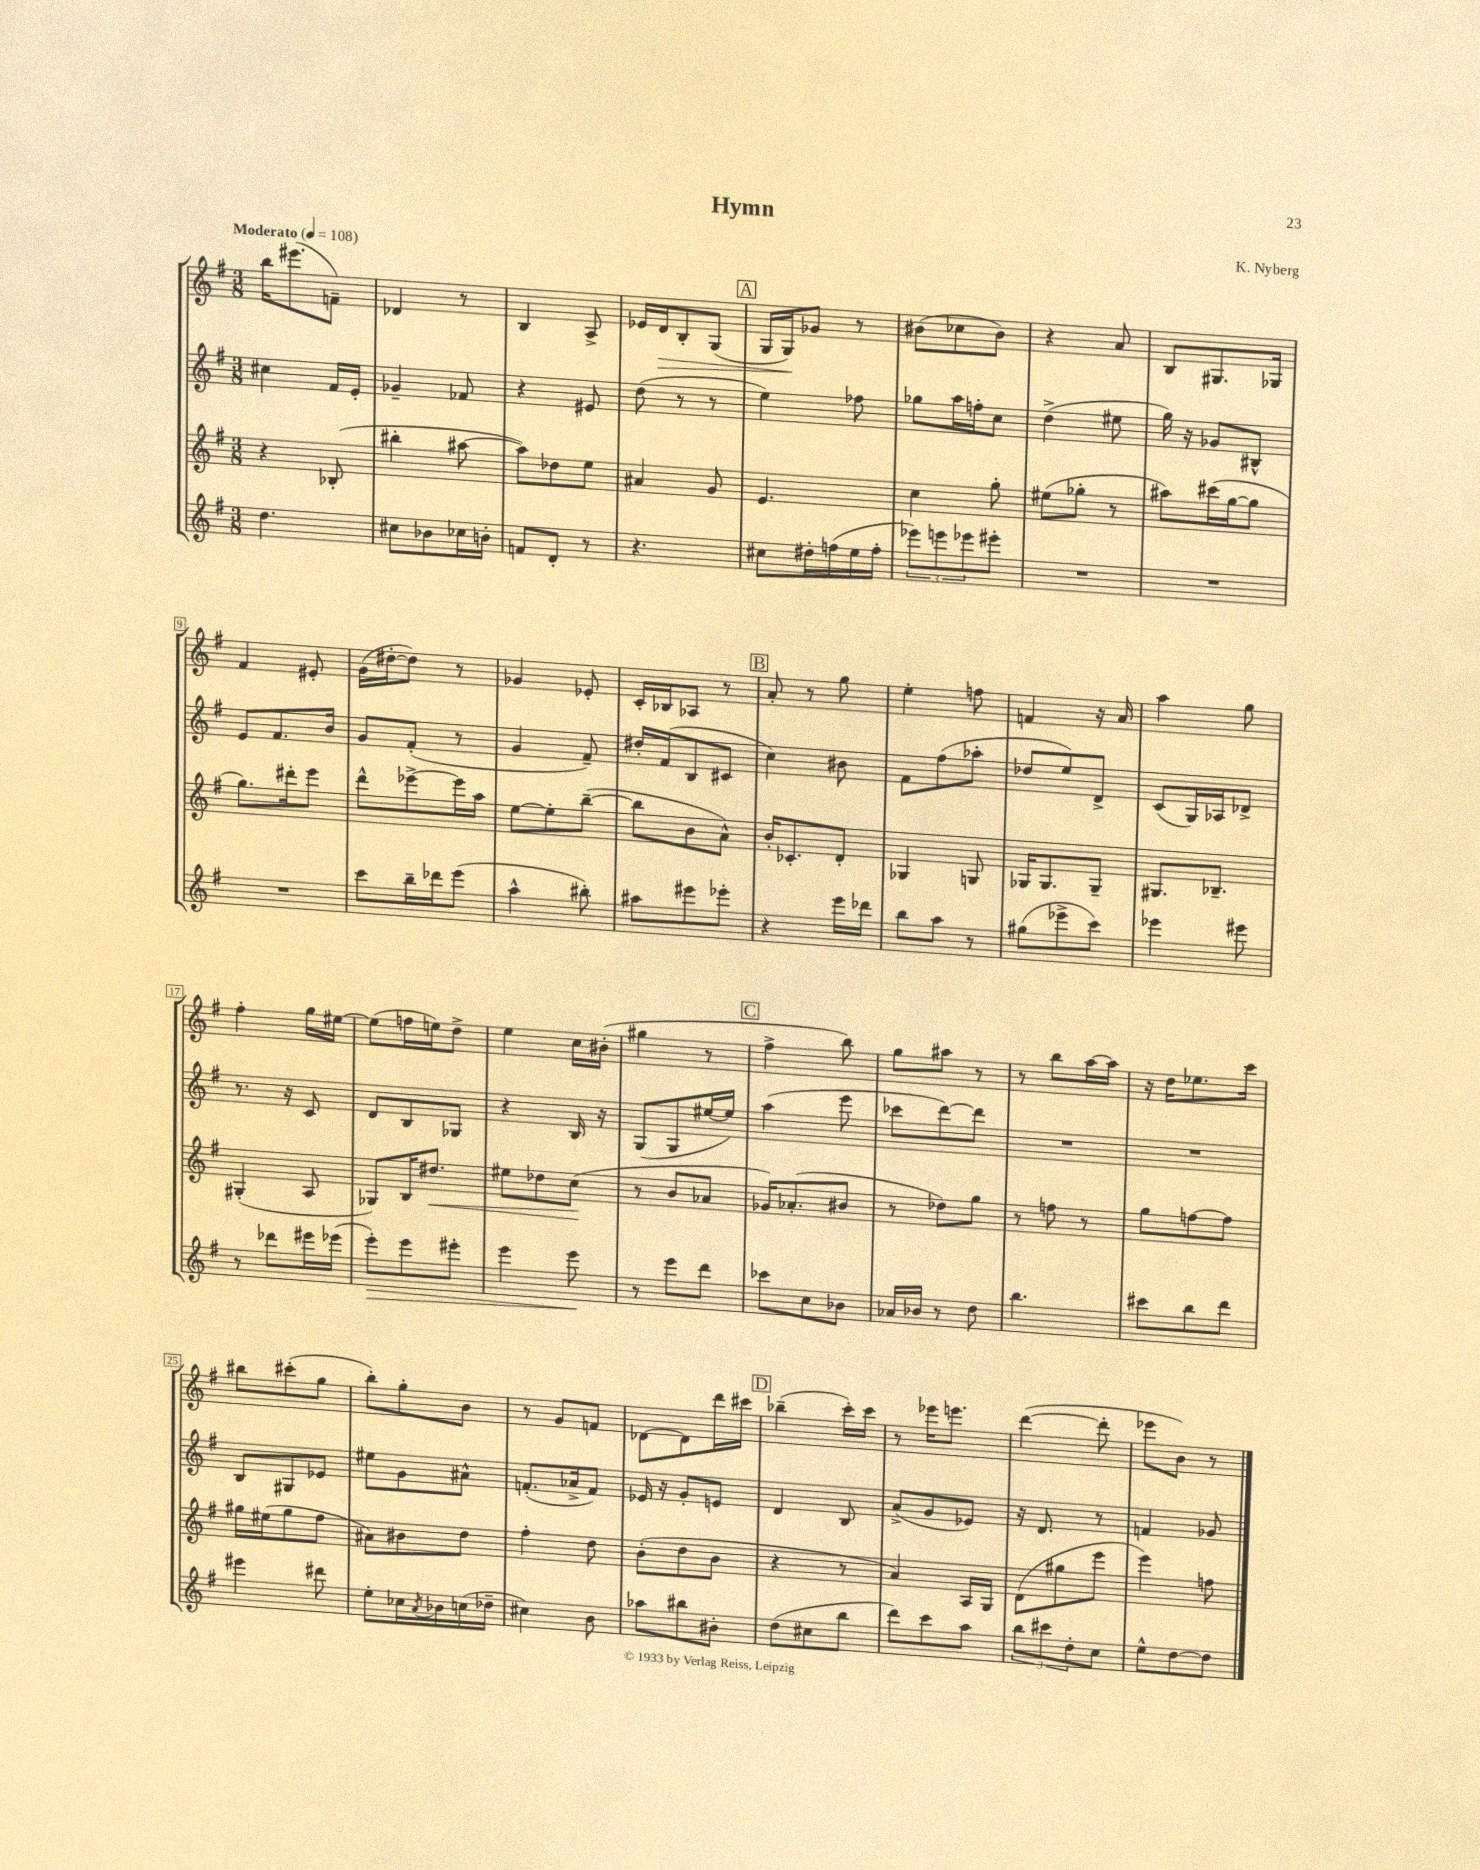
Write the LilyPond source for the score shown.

\header { title = "Hymn" composer = "K. Nyberg" }
<<
\new StaffGroup <<
\new Staff = "s0" {
    \clef treble \key g \major \numericTimeSignature \time 3/8 \tempo "Moderato" 4 = 108
    b''16 eis'''8.( f'8--) |
    des'4 r8 |
    b4 a8-> |
    ees'16 d'16\> b8-. g8( |
    \mark \markup { \box "A" } g16 g16\!) ges'8 r8 |
    bis'8( ces''8 bis'8) |
    r4 a'8 |
    b8 gis8. ges16 |
    fis'4 eis'8-. |
    g'16( dis''16~-. dis''8) r8 |
    ges'4 ees'8-. |
    c'16-. bes16 aes8 r8 |
    \mark \markup { \box "B" } a'8-. r8 g''8 |
    e''4-. f''8 |
    f'4 r16 a'16 |
    a''4 g''8 |
    fis''4-. g''16 eis''16~ |
    eis''8( f''16 e''16) d''8-> |
    e''4 c''16 bis'16-.( |
    gis''4 r8 |
    \mark \markup { \box "C" } fis''4-> b''8) |
    g''8 ais''8 r8 |
    r8 b''8 a''16~ a''16 |
    r16 d''16 ees''8. c'''16 |
    bis''8 cis'''8-.( g''8 |
    b''8-.) g''8-. b'8 |
    r8 g'8 f'8 |
    des'8~ des'8 d'''16 cis'''16 |
    \mark \markup { \box "D" } bes''4--( c'''16-.) c'''16 |
    r8 ees'''16 e'''8. |
    d'''4~( d'''8-. |
    ees'''8 b'8) r8 \bar "|." |
}
\new Staff = "s1" {
    \clef treble \key g \major \numericTimeSignature \time 3/8
    cis''4 fis'16 e'16-. |
    ges'4-- fes'8 |
    r4 eis'8 |
    d''8( r8 r8 |
    \mark \markup { \box "A" } e''4) fes''8 |
    ges''8 a''16 f''16-. c''8 |
    d''4->( eis''8 |
    g''16) r16 ges'8 bis8-^ |
    e'8 fis'8. b'16 |
    g'8 fis'8-.( r8 |
    g'4 fis'8--) |
    dis''16-. fis'16( b8 cis'8 |
    \mark \markup { \box "B" } c''4) bis'8 |
    fis'8 fis''8( aes''8-. |
    des''8 e''8) d'8-> |
    c'8( g16) aes16 des'8-> |
    r8. r16 c'8 |
    d'8 b8 ges8 |
    r4 b16 r16 |
    g8( g8 eis''16~ eis''16) |
    \mark \markup { \box "C" } a''4( e'''8 |
    ces'''8 d'''8~) d'''8 |
    R4. |
    R4. |
    b8 gis8 ees'8 |
    eis''8 g'8 ais'8-^ |
    f'8.-.( aes'16-> f'8) |
    ees'16 r16 g'8-. e'8 |
    \mark \markup { \box "D" } d'4 b8 |
    a'8->( g'8 ees'8) |
    r16 d'8. r8 |
    f'4 ges'8 \bar "|." |
}
\new Staff = "s2" {
    \clef treble \key g \major \numericTimeSignature \time 3/8
    r4 bes8-.( |
    bis''4-. ais''8~ |
    ais''8) des''8 e''8 |
    ais'4 g'8 |
    \mark \markup { \box "A" } e'4. |
    c''4 g''8-. |
    eis''8( ges''8-. r8 |
    ais''8) cis'''16( g''16~ g''8 |
    g''8.) dis'''16-. e'''8 |
    d'''8-^ ees'''8~-> ees'''16 a''16 |
    e''8~ e''8-. b''8~--( |
    b''8 b'8 a'8-^) |
    \mark \markup { \box "B" } b'16-. ces'8.-. d'8-. |
    ges4 g8 |
    ges16 ges8. ges8-- |
    gis8. bes8.-- |
    gis4-.( a8 |
    ges8) b16 dis''8.\< |
    eis''8 des''8 c''8\!( |
    r8 b'8 aes'8 |
    \mark \markup { \box "C" } ges'16) aes'8.-.( bis'8 |
    r8 des''8) g''8 |
    r8 f''8 r8 |
    g''8 f''8~ f''8 |
    gis''16 eis''16( gis''8 fis''8 |
    ais'8) bis'8 d''8 |
    fis''4-. d''8 |
    b'8-.( d''8 b'8 |
    \mark \markup { \box "D" } r4 r8 |
    a'4) a16 g16 |
    d'8( gis''8 e'''8 |
    e'''4) f''8 \bar "|." |
}
\new Staff = "s3" {
    \clef treble \key g \major \numericTimeSignature \time 3/8
    d''4. |
    cis''8 bes'8 ces''16 b'16-. |
    f'8 d'8-. r8 |
    r4. |
    \mark \markup { \box "A" } cis''8 dis''16-. f''16( e''16 f''16-. |
    \tuplet 3/2 { ees'''8) e'''8 ees'''8 } eis'''8-. |
    R4. |
    R4. |
    R4. |
    c'''8 b''16-- des'''16 e'''8( |
    a''4-^ bis''8-.) |
    ais''8 eis'''8 ees'''8-. |
    \mark \markup { \box "B" } r4 e'''16 des'''16 |
    b''8 a''8 r8 |
    gis''8( ees'''8-> c'''8) |
    ees'''4 eis'''8 |
    r8 des'''8 eis'''16 ees'''16( |
    e'''8-.\>) e'''8 eis'''8-. |
    e'''4 e'''8\! |
    r8 e'''8 d'''8 |
    \mark \markup { \box "C" } ces'''8 c''8 bes'8 |
    aes'16 bes'16 r8 d''8 |
    b''4. |
    cis'''8 b''8 d'''8 |
    eis'''4 dis'''8 |
    e''8-. ces''16 \acciaccatura { a'8 } bes'16 c''16( des''16-- |
    cis''4) b'8 |
    aes''8 bis''8 bis'8-. |
    \mark \markup { \box "D" } d''8( cis''8 b''8 |
    d'''8) c'''8 a''8 |
    \tuplet 3/2 { b''8 cis'''8 d''8-. } c''8 |
    e''8-^ d''8~ d''8 \bar "|." |
}
>>
>>
\layout { \context { \Score \override BarNumber.stencil = #(make-stencil-boxer 0.1 0.3 ly:text-interface::print) } }
